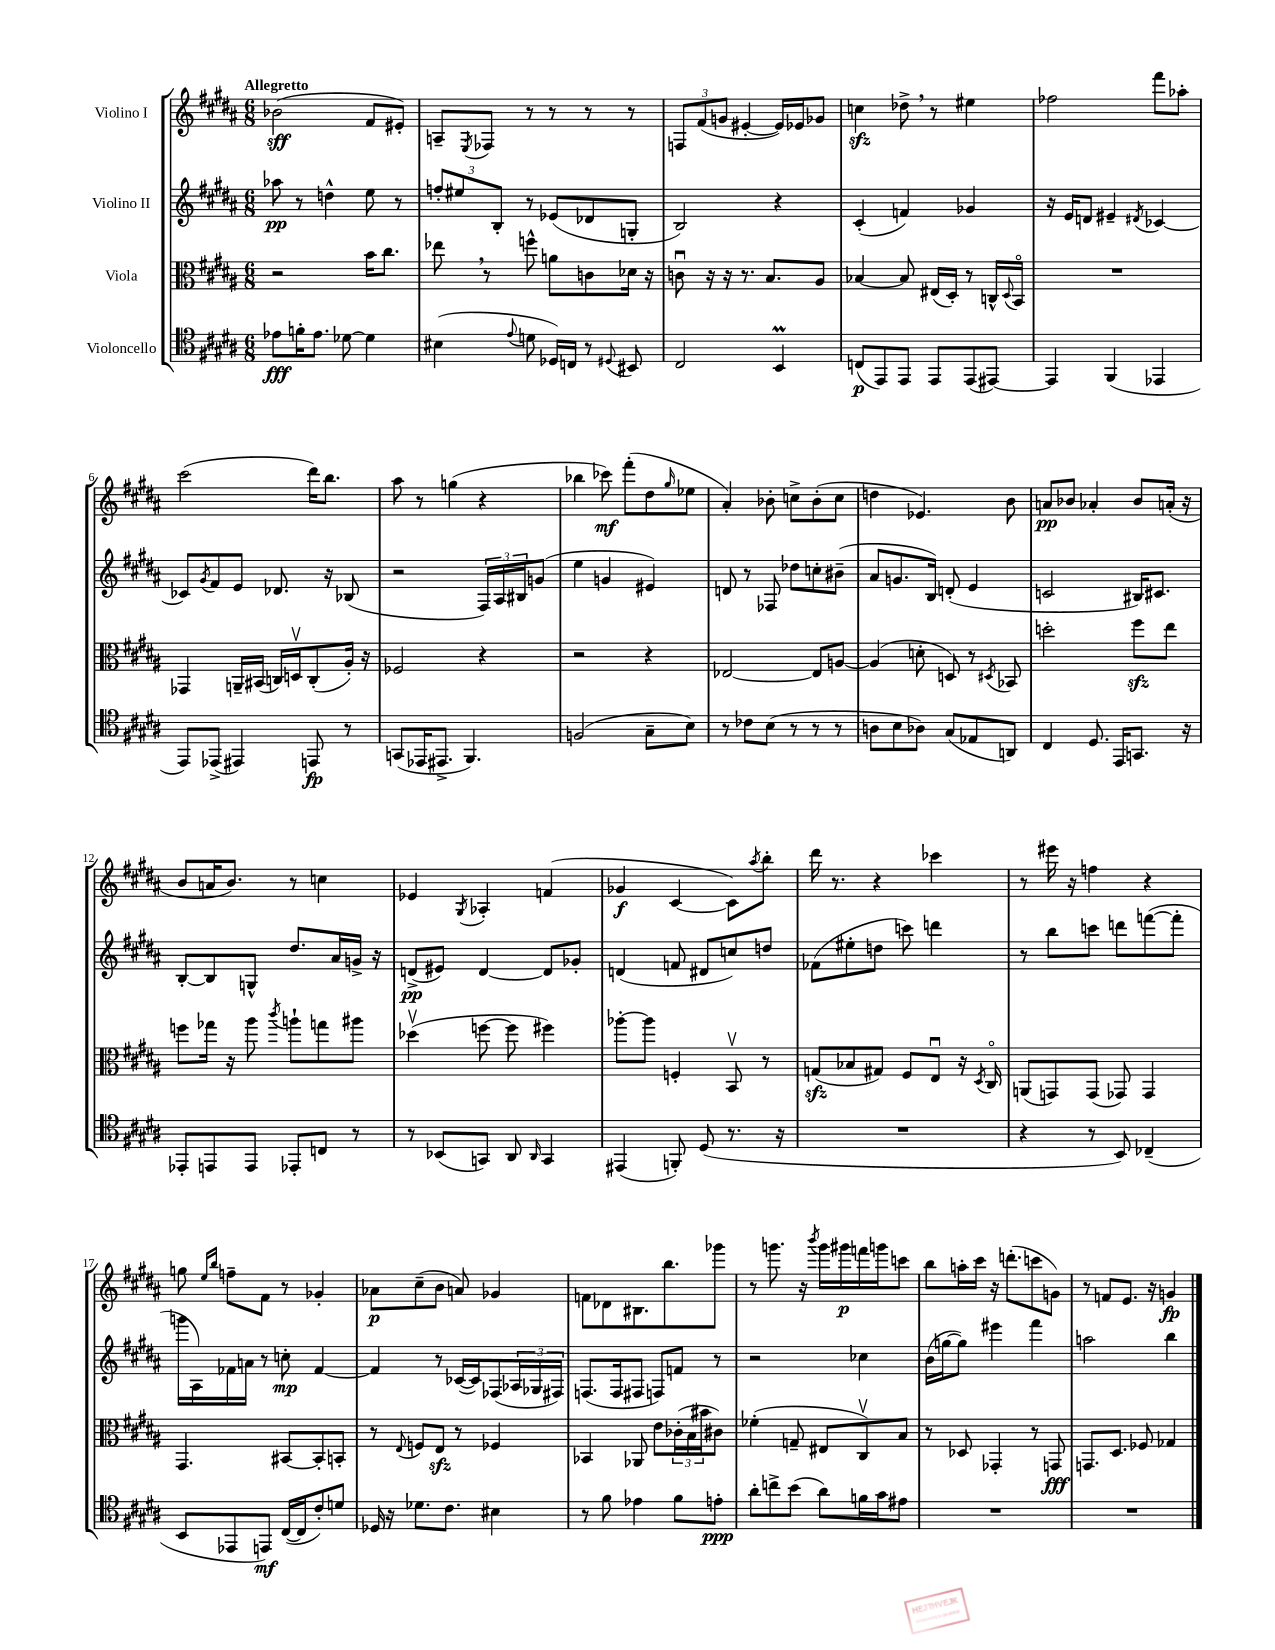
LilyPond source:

<<
\new StaffGroup <<
\new Staff = "s0" \with { instrumentName = "Violino I" } {
    \clef treble \key b \major \numericTimeSignature \time 6/8 \tempo "Allegretto"
    bes'2\sff( fis'8 eis'8-.) |
    a8-- \acciaccatura { e8 } fes8 r8 r8 r8 r8 |
    \tuplet 3/2 { f8 fis'8( g'8 } eis'4~-. eis'16) ees'16 ges'8 |
    c''4\sfz des''8-> \breathe r8 eis''4 |
    fes''2 fis'''8 aes''8-. |
    cis'''2( dis'''16) b''8. |
    ais''8 r8 g''4( r4 |
    bes''4 ces'''8\mf) fis'''8-.( dis''8 \grace { gis''16 } ees''8 |
    ais'4-.) bes'8-. c''8-> bes'8-.( c''8 |
    d''4 ees'4.) b'8 |
    a'8\pp bes'8 aes'4-. bes'8 a'16-.( r16 |
    b'8 a'16 b'8.) r8 c''4 |
    ees'4 \acciaccatura { gis8 } aes4-. f'4( |
    ges'4\f cis'4~ cis'8) \acciaccatura { ais''8 } b''8-. |
    dis'''16 r8. r4 ces'''4 |
    r8 eis'''16 r16 f''4 r4 |
    g''8 \grace { e''16 b''16 } f''8-- fis'8 r8 ges'4-. |
    aes'8\p cis''8--( b'8 a'8) ges'4 |
    f'8 des'8 bis8. b''8. ges'''8 |
    r8 g'''8. r16 \acciaccatura { b'''8 } g'''16 gis'''16\p f'''16 g'''16 c'''8 |
    b''8 a''16-. cis'''16 r16 d'''8.-.( c'''8 g'8) |
    r8 f'8 e'8. r16 g'4\fp \bar "|." |
}
\new Staff = "s1" \with { instrumentName = "Violino II" } {
    \clef treble \key b \major \numericTimeSignature \time 6/8
    aes''8\pp r8 d''4-^ e''8 r8 |
    \tuplet 3/2 { f''8-. eis''8 b8-. } r8 ees'8( des'8 g8-. |
    b2) r4 |
    cis'4-.( f'4) ges'4 |
    r16 e'16 d'8 eis'4-- \acciaccatura { dis'8 } ces'4~ |
    ces'8 \acciaccatura { gis'8 } fis'8 e'8 des'8. r16 bes8( |
    r2 \tuplet 3/2 { fis16) ais16 bis16 } g'8( |
    e''4 g'4 eis'4) |
    d'8 r8 fes8 des''8 c''8-. bis'8--( |
    ais'8 g'8. b16) d'8-.( e'4 |
    c'2 bis16) cis'8. |
    b8~-. b8 g8-^ dis''8. ais'16 g'16-> r16 |
    d'8->\pp( eis'8) d'4~ d'8 ges'8-. |
    d'4( f'8 dis'8 c''8) d''8 |
    fes'8( eis''8-. d''8 c'''8) d'''4 |
    r8 b''8 c'''8 d'''8 f'''8~( f'''8-. |
    g'''16 ais16) fes'16 a'16 r8 c''8-.\mp fes'4~ |
    fes'4 r8 ces'16~( ces'16) fes8( \tuplet 3/2 { aes16 ges16 fis16) } |
    f8.( f16 fis8 f8) f'8 r8 |
    r2 ces''4 |
    b'16( g''16~ g''8) eis'''4 fis'''4 |
    a''2 b''4 \bar "|." |
}
\new Staff = "s2" \with { instrumentName = "Viola" } {
    \clef alto \key b \major \numericTimeSignature \time 6/8
    r2 b'16 cis''8. |
    ees''8 \breathe r8 f''8-^ a'8 c'8 des'16 r16 |
    c'8\downbow r16 r16 r8. b8. ais8 |
    bes4~ bes8 eis16( dis16-.) r8 c16-^ \appoggiatura { dis8 } b,16\flageolet |
    R2. |
    ges,4 a,16-- bis,16( c16) d16\upbow c8-.( ais16-.) r16 |
    fes2 r4 |
    r2 r4 |
    ees2~ ees8 a8~ |
    a4( d'8-. d8) r8 \acciaccatura { dis8 } bes,8 |
    d''2-. fis''8\sfz e''8 |
    f''8 ges''16 r16 ais''8 \acciaccatura { cis'''8 } a''8-! g''8 ais''8 |
    des''4\upbow( f''8~ f''8 fis''4) |
    aes''8~-. aes''8 f4-. b,8\upbow r8 |
    g8\sfz( bes8 gis8) fis8 e8\downbow r16 \acciaccatura { dis8 } cis16\flageolet |
    a,8( g,8) g,8( ges,8) ges,4 |
    gis,4. bis,8~ bis,8-. b,8-. |
    r8 \appoggiatura { e8 } f8 e8\sfz r8 fes4 |
    bes,4 aes,8 e'8 \tuplet 3/2 { ces'16-.( b16 bis'16 } cis'8) |
    fes'4-.( g8-- eis8 cis8\upbow) b8 |
    r8 des8 ges,4-. r8 g,8\fff |
    g,8. dis8. fes8 ges4 \bar "|." |
}
\new Staff = "s3" \with { instrumentName = "Violoncello" } {
    \clef tenor \key b \major \numericTimeSignature \time 6/8
    ees'8\fff f'16-. ees'8. des'8~ des'4 |
    bis4( \appoggiatura { e'8 } d'8 des16) c16 r8 \appoggiatura { dis8 } bis,8 |
    cis2 b,4\prall |
    c8\p( e,8) e,8 e,8 e,8( eis,8~) |
    eis,4 fis,4( ees,4 |
    e,8) ees,8->( eis,4) e,8\fp r8 |
    g,8( ees,16 eis,8.-> fis,4.) |
    f2( gis8-- b8) |
    r8 ces'8 b8( r8 r8 r8 |
    a8 b8 aes8) gis8( ees8 a,8) |
    cis4 dis8. e,16 g,8. r16 |
    ees,8-. e,8 e,8 ees,8-. c8 r8 |
    r8 bes,8( g,8) ais,8 \grace { ais,16 } g,4 |
    eis,4( f,8-.) dis8( r8. r16 |
    R2. |
    r4 r8 b,8) ces4--( |
    b,8 ees,8 e,8\mf) cis16~( cis16 cis'8-.) d'8 |
    des16 r16 des'8. cis'8. bis4 |
    r8 fis'8 ees'4 fis'8 e'8-.\ppp |
    ais'8-. c''8-> b'8( ais'8) f'16 gis'16 eis'8 |
    R2. |
    R2. \bar "|." |
}
>>
>>
